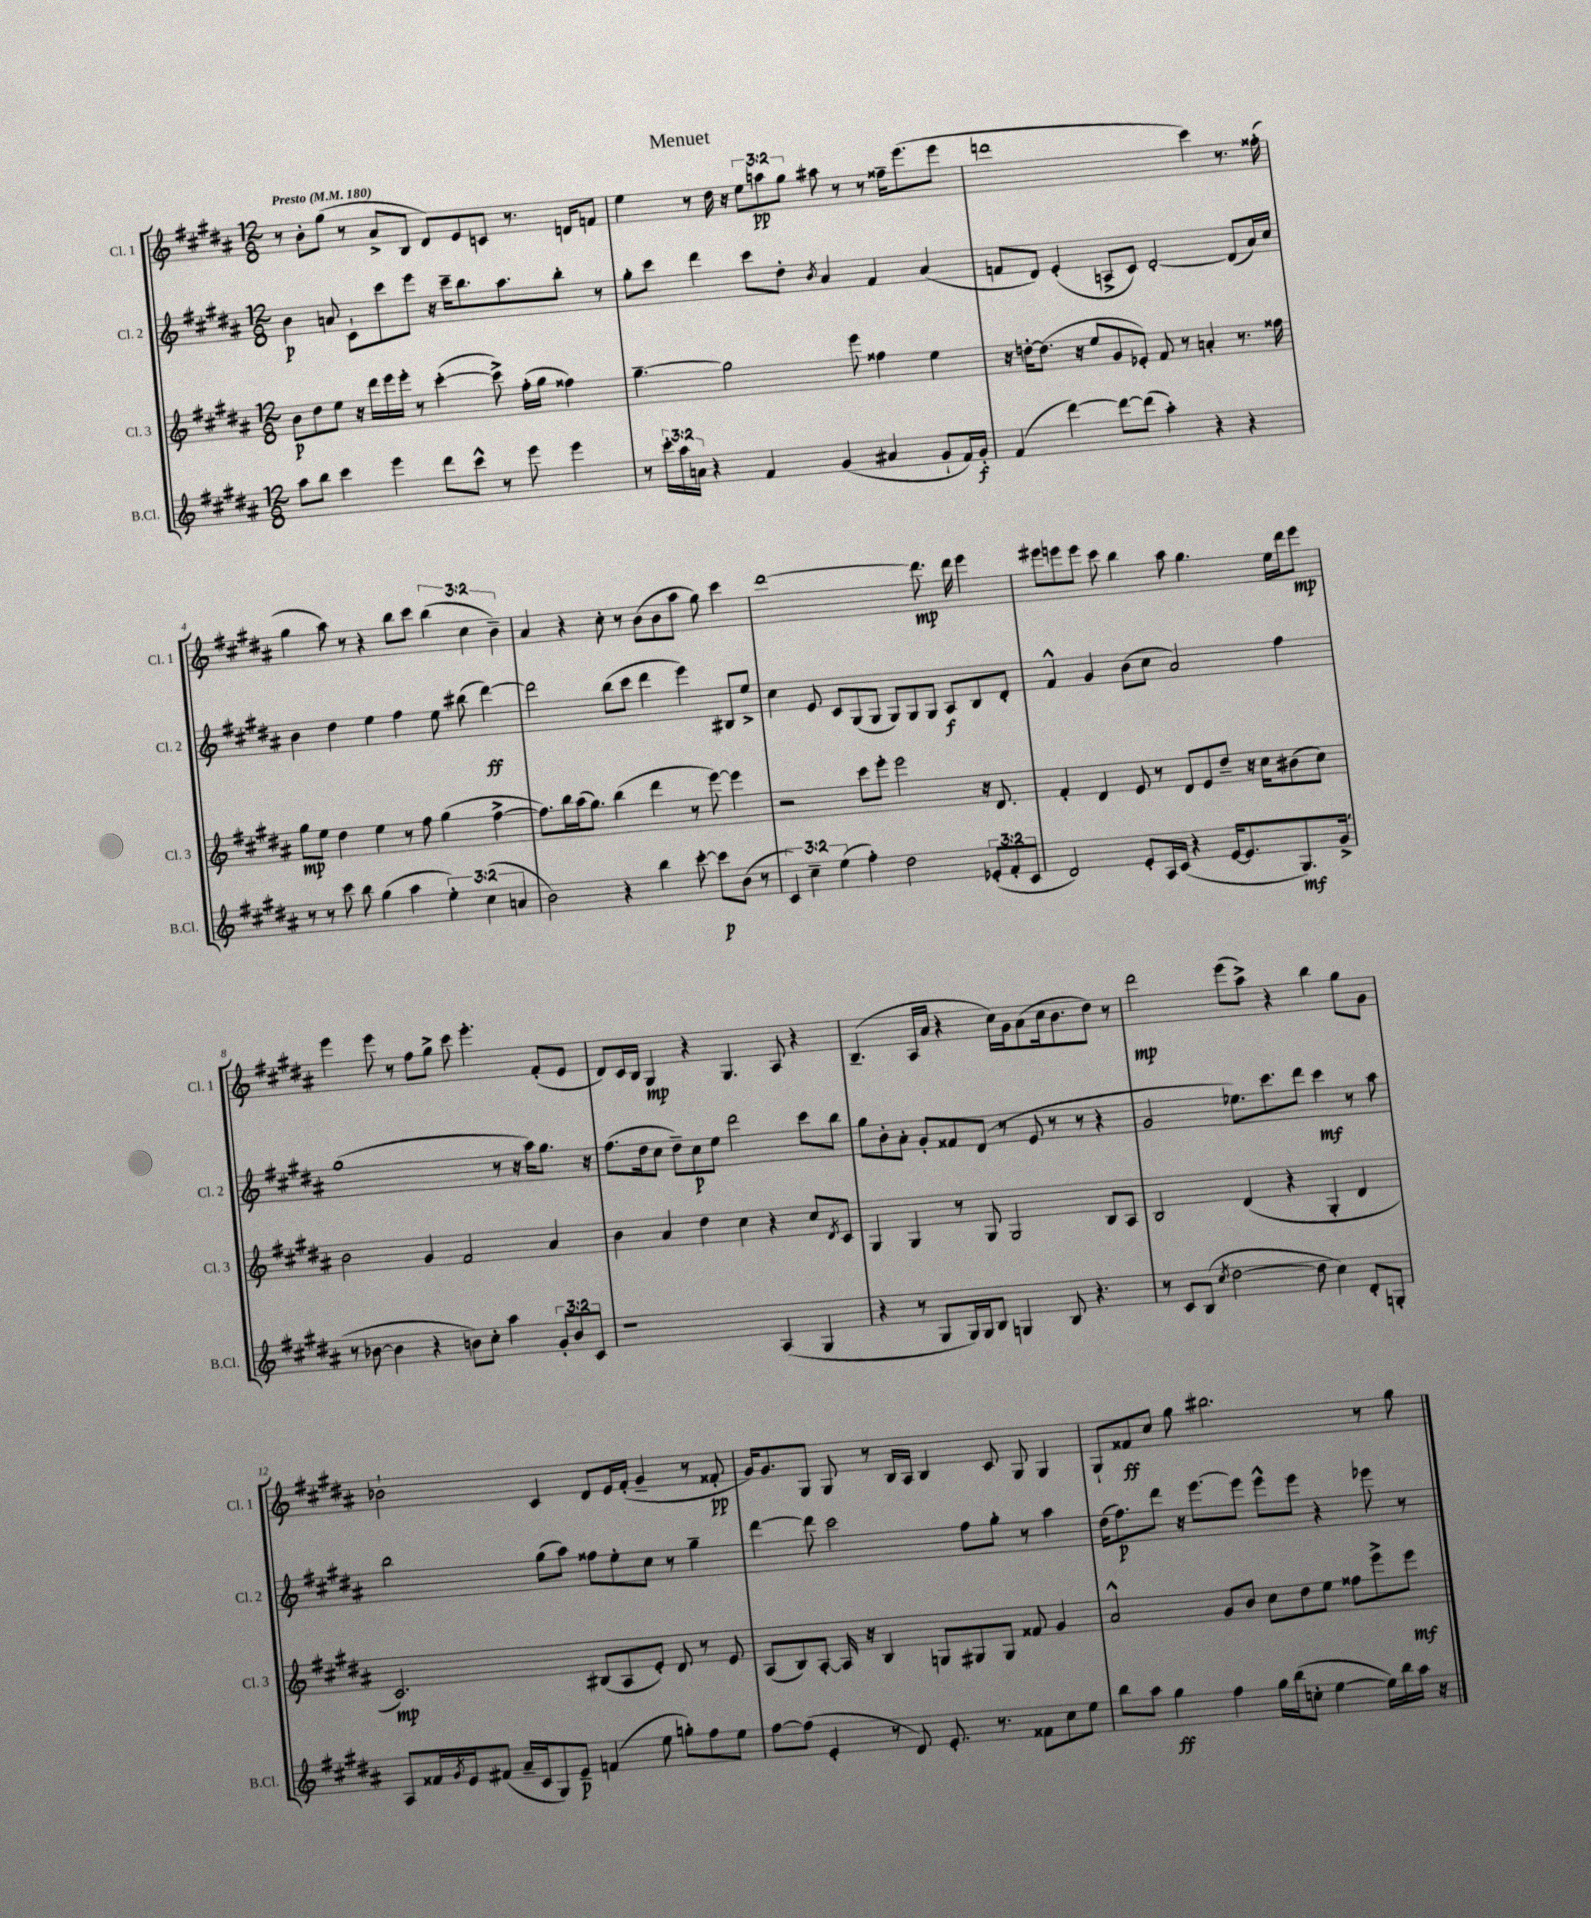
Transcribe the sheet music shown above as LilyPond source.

\header { title = "Menuet" }
<<
\new StaffGroup <<
\new Staff = "s0" \with { instrumentName = "Cl. 1" shortInstrumentName = "Cl. 1" } {
    \clef treble \key b \major \numericTimeSignature \time 12/8 \override Staff.TupletNumber.text = #tuplet-number::calc-fraction-text \tempo "Presto" 4 = 180
    r8 b'8-. gis''8( r8 ais'8-> b8 dis'8) e'8 c'8 r8. d'16 f'8 |
    e''4 r8 dis''16 r16 \tuplet 3/2 { e''8 a''8\pp gis''8 } ais''8 r8 r8 fisis''16-- e'''8.( e'''8 |
    d'''1 cis'''4) r8. fisis''16-.( |
    gis''4 ais''8) r8 r4 b''8 cis'''8 \tuplet 3/2 { b''4( cis''4 b'4--) } |
    ais'4 r4 cis''8-. r8 b'8( b'8 ais''8 gis''8) cis'''4 |
    dis'''1~ dis'''8.\mp dis'''16 e'''4 |
    eis'''8 e'''8 e'''8 cis'''8 b''4 ais''8 gis''4. e''16 dis'''16 e'''8\mp |
    e'''4 e'''8 r8 fis''8 gis''8-> cis'''8 e'''4.-. fis'8-.( e'8 |
    dis'8) cis'16 b16 gis4\mp r4 gis4. ais8 r4 |
    b4.--( ais16 ais'16 r4 cis''16) gis'16 ais'8( cis''16 b'8. dis''8) r8 |
    dis'''2\mp e'''8( ais''8->) r4 b''4 gis''8 gis'8 |
    bes'2-! cis'4 dis'8 e'16 fis'16-.( gis'4-- r8 fisis'8-.\pp |
    gis'16) gis'8. gis8 gis8 r8 b16 ais16 b4 cis'8 gis8 gis4 |
    gis8-! fisis'8\ff cis''8 gis''8 bis''2. r8 gis''8 \bar "|." |
}
\new Staff = "s1" \with { instrumentName = "Cl. 2" shortInstrumentName = "Cl. 2" } {
    \clef treble \key b \major \numericTimeSignature \time 12/8
    b'4\p a'8 cis'8-! cis'''8 e'''8 r16 cis'''16-- b''8. ais''8. b''8-. r8 |
    gis''8-. cis'''8 dis'''4 cis'''8 dis''8-. \acciaccatura { b'8 } ais'4 fis'4 ais'4( |
    f'8 dis'8) e'4-.( a8-> cis'8) dis'2~-. dis'8( ais'16) cis''16 |
    b'4 dis''4 e''4 fis''4 e''8 bis''8( dis'''4~\ff) |
    dis'''2 b''8( cis'''8 dis'''4 e'''4) bis8 e''8-> |
    cis''4 e'8 cis'8 gis8( gis8 gis8) gis8 gis8 ais8\f b8 dis'8-. |
    fis'4-^ gis'4 b'8( cis''8 ais'2) fis''4 |
    gis''1( r8 r16 ais''16) gis''8. r16 |
    fis''8.( dis''16 cis''8 dis''8--) cis''8\p e''8 dis'''2 cis'''8 b''8 |
    gis''8 b'8-. ais'8-. gis'8-. fisis'8 dis'8( r8 e'8 r8 r8 r4 |
    gis'2 ees''8.) cis'''8. dis'''8 cis'''4\mf r8 ais''8 |
    b''2 gis''8( ais''8) fisis''8 e''8-. cis''8 r8 gis''4-- |
    dis'''4~ dis'''8 cis'''2 fis''8 gis''8-. r8 ais''4 |
    dis''16( fis''8.\p) dis'''8 r16 e'''8.~ e'''8 e'''8-^ e'''8 r4 ees'''8 r8 \bar "|." |
}
\new Staff = "s2" \with { instrumentName = "Cl. 3" shortInstrumentName = "Cl. 3" } {
    \clef treble \key b \major \numericTimeSignature \time 12/8
    b'8\p dis''8 e''8 r16 dis'''16 e'''16 e'''16-. r8 cis'''4~-.( cis'''8->) fis''16-.( gis''16 fisis''4) |
    gis''4.~-- gis''2 e'''8 fisis''4 e''4 |
    r16 d''16~-. d''8.( r16 e''8 gis'8 ees'8-.) fis'8 r8 a'4-. r8. fisis''16 |
    gis''8\mp e''8 dis''4 e''4 r8 fis''8 gis''4( fis''4~-> |
    fis''8.) b''16 ais''16( gis''8.) b''4( dis'''4 r8 e'''8~) e'''4 |
    r2 cis'''8 e'''8-. e'''2 r16 dis'8. |
    fis'4-. dis'4 e'8 r8 dis'8 e'8 dis''8-- r16 cis''16 bis'8( cis''8) |
    b'2 gis'4 fis'2 ais'4 |
    b'4 ais'4 dis''4 cis''4 r4 cis''8 \acciaccatura { dis'8 } cis'8 |
    gis4 gis4 r8 gis8 gis2 b8 ais8 |
    b2 dis'4( r4 gis4-. dis'4 |
    cis'2.\mp) bis8( ais8 e'8-.) dis'8 r8 e'8 |
    ais8( b8) ais8~-. ais16 r16 b4 g8 gis8 gis8 fisis'8 gis'4 |
    ais'2-^ gis'8 b'8 cis''8 dis''8 e''8 fisis''8 e'''8-> e'''8\mf \bar "|." |
}
\new Staff = "s3" \with { instrumentName = "B.Cl." shortInstrumentName = "B.Cl." } {
    \clef treble \key b \major \numericTimeSignature \time 12/8 \override Staff.TupletNumber.text = #tuplet-number::calc-fraction-text
    ais''8 b''8 cis'''4 e'''4 dis'''8 cis'''8-^ r8 e'''8 e'''4 |
    r8 \tuplet 3/2 { cis'''16-. ais''16 a'16 } r4 fis'4 gis'4( ais'4 gis'8-! fis'16) gis'16-.\f |
    fis'4( dis'''4~) dis'''8~ dis'''8( ais''4-.) r4 r4 |
    r8 r8 cis'''8 b''8 gis''4( ais''4 \tuplet 3/2 { e''4-.) cis''4( a'4 } |
    b'2) r4 b''4 cis'''8~-. cis'''8\p b'8( r8 |
    \tuplet 3/2 { cis'4) cis''4-- e''4( } fis''4-.) dis''2 \tuplet 3/2 { ees'8-.( fis'8-. cis'8 } |
    dis'2) e'8-. ais16 cis'16( r4 e'16~ e'8. gis8.\mf) gis'16->( |
    r8 bes'8~ bes'4 r4 b'8) cis''8-. ais''4 \tuplet 3/2 { gis'8-. b'8 cis'8 } |
    r1 ais4( gis4 |
    r4 r8 gis8 gis16) gis16 b8 g4 b8 r4. |
    r8 cis'8 b8( \acciaccatura { cis''8 } dis''2~ dis''8 cis''4) dis'8-. g8-. |
    ais8 fisis'16 \acciaccatura { gis'8 } e'16 fis'8( ais'16-- cis'16 gis8) e'8--\p f'4( e''8 g''8-.) fis''8 e''8 |
    fis''8~ fis''8( e'4-. r8 dis'8) e'8.-. r8. fisis'8 cis''8 e''8 |
    b''8 ais''8 gis''4\ff fis''4 gis''16 b''16( c''8-. e''4~ e''16) b''16 ais''16 r16 \bar "|." |
}
>>
>>
